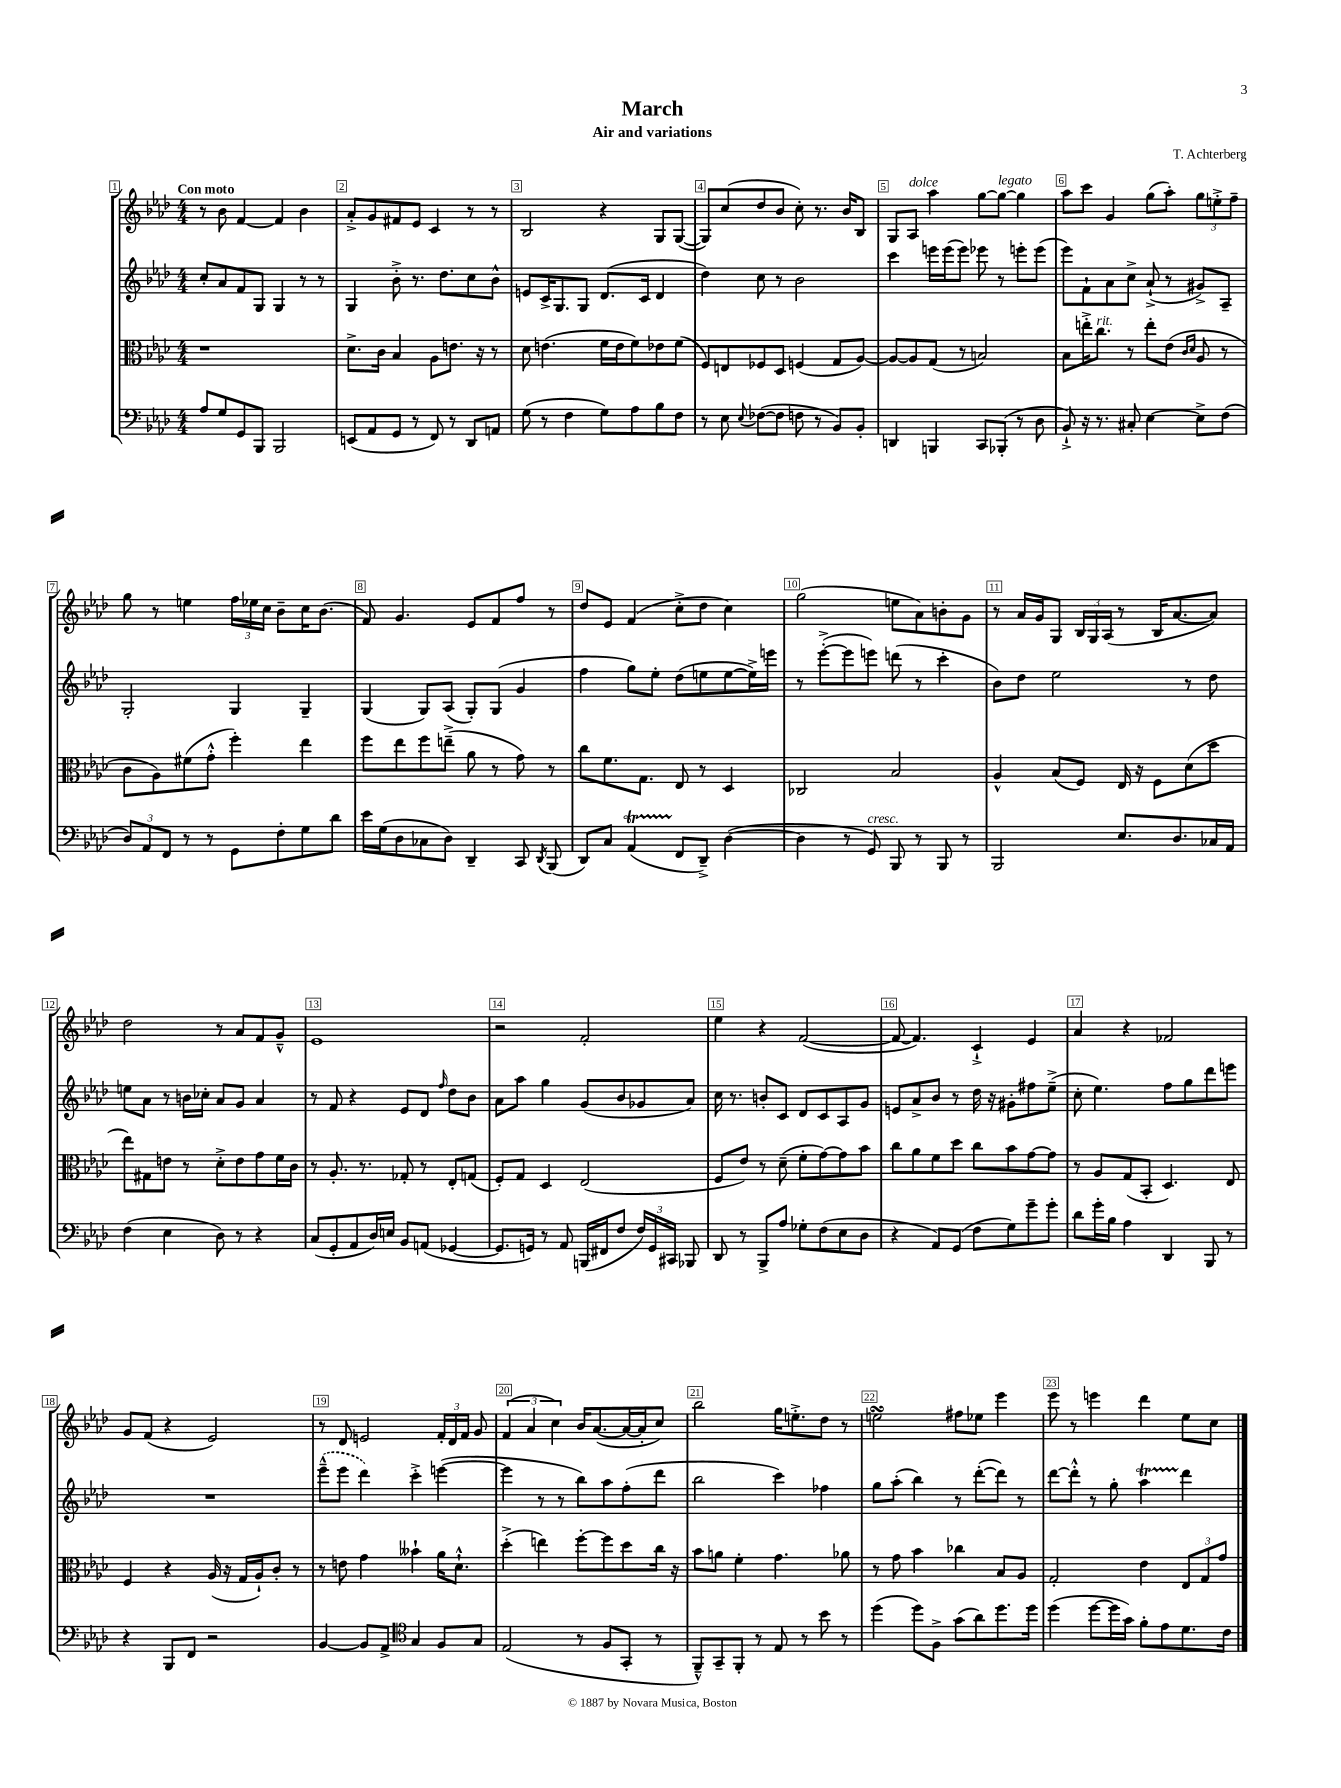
\header { title = "March" composer = "T. Achterberg" subtitle = "Air and variations" }
<<
\new StaffGroup <<
\new Staff = "s0" {
    \clef treble \key aes \major \numericTimeSignature \time 4/4 \tempo "Con moto"
    \autoBeamOff r8 bes'8 f'4~ f'4 bes'4 |
    aes'8[-.-> g'8 fis'8 ees'8] c'4 r8 r8 |
    bes2 r4 g8[ g8]~( |
    g8[) c''8( des''8 bes'8] c''8-.) r8. bes'16[ bes8] |
    g8[ aes8]^\markup { \italic "dolce" } aes''4 g''8[~ g''8]~^\markup { \italic "legato" } g''4 |
    aes''8[ c'''8] g'4 g''8[( aes''8]-.) \tuplet 3/2 { g''8[ e''8-.-> f''8]-- } |
    g''8 r8 e''4 \tuplet 3/2 { f''16[ ees''16 c''16] } bes'8[-- c''16 bes'8.]( |
    f'8) g'4. ees'8[ f'8 f''8] r8 |
    des''8[ ees'8] f'4( c''8[-.-> des''8] c''4) |
    g''2( e''8[ aes'8) b'8-. g'8] |
    r8 aes'16[ g'16 g8] \tuplet 3/2 { bes16[ g16 aes16]( } r8 bes16[ aes'8.~ aes'8]) |
    des''2 r8 aes'8[ f'8 g'8]---^ |
    ees'1 |
    r2 f'2-. |
    ees''4 r4 f'2~( |
    f'8~ f'4.) c'4-!-> ees'4 |
    aes'4 r4 fes'2 |
    g'8[ f'8]( r4 ees'2) |
    r8 des'8 e'2 \tuplet 3/2 { f'16[-. des'16 f'16] } g'8 |
    \tuplet 3/2 { f'4( aes'4 c''4) } bes'16[ aes'8.~( aes'16~ aes'16-. c''8]) |
    bes''2 g''16[ e''8.-.-> des''8] r8 |
    e''2\turn fis''8[ ees''8] ees'''4 |
    ees'''8 r8 e'''4 des'''4 ees''8[ c''8] \bar "|." |
}
\new Staff = "s1" {
    \clef treble \key aes \major \numericTimeSignature \time 4/4
    \autoBeamOff c''8[-. aes'8 f'8 g8] g4 r8 r8 |
    g4 bes'8-.-> r8. des''8.[ c''8 bes'8]-^ |
    e'8[ c'16-> g8. g8] des'8.[( c'16] des'4 |
    des''4) c''8 r8 bes'2 |
    c'''4 e'''16[ e'''16( e'''8]) ees'''8 r8 e'''8[-. e'''8]( |
    ees'''8[) f'8-! aes'8 c''8]-> aes'8-!->( r8 gis'8[->) aes8]-- |
    g2-. g4 g4-- |
    g4( g8[) aes8]( g8[-.) g8]( g'4 |
    f''4 g''8[) ees''8]-. des''8[( e''8 e''8~ e''16->) e'''16] |
    r8 ees'''8[~-.->( ees'''8 e'''8]) d'''8( r8 c'''4-. |
    bes'8[) des''8] ees''2 r8 des''8 |
    e''8[ aes'8] r8 b'16[ ces''16]-. aes'8[ g'8] aes'4 |
    r8 f'8 r4 ees'8[ des'8] \grace { f''16 } des''8[ bes'8] |
    aes'8[ aes''8] g''4 g'8[( bes'8 ges'8 aes'8]) |
    c''16 r8. b'8[-. c'8] des'8[ c'8 aes8 g'8] |
    e'8[ aes'8-> bes'8] r8 des''16 r16 gis'8[-. fis''8 ees''8]--->( |
    c''8-. ees''4.) f''8[ g''8 des'''8 e'''8] |
    R1 |
    \once \slurDashed ees'''8[---^( ees'''8] des'''4) c'''4-.-> e'''4~( |
    e'''4 r8 r8 bes''8[) aes''8 f''8-.( des'''8] |
    bes''2 c'''4) fes''4 |
    g''8[ aes''8]-.( bes''4) r8 des'''8[~-.( des'''8]) r8 |
    des'''8[~ des'''8]-.-^ r8 g''8-. aes''4\startTrillSpan des'''4\stopTrillSpan \bar "|." |
}
\new Staff = "s2" {
    \clef alto \key aes \major \numericTimeSignature \time 4/4
    \autoBeamOff r1 |
    des'8.[-> c'16] bes4 aes8[ e'8.] r16 r8 |
    des'8 e'4.( f'16[ e'16 f'8) ees'8 f'8]( |
    f8[) e8 fes8 des8] f4( g8[ aes8]~) |
    aes8[~ aes8 g8]( r8 b2) |
    bes8[ e''16-.-> c''8.]^\markup { \italic "rit." } r8 e''8[-. ees'8]( \grace { c'16[ des'16] } aes8 r8 |
    c'8[ aes8) fis'8( g'8]-.-^ f''4-.) ees''4 |
    f''8[ ees''8 f''8 e''8]--->( aes'8 r8 g'8) r8 |
    c''8[ f'8. g8.] ees8 r8 des4 |
    ces2 bes2 |
    aes4-^ bes8[( f8]) ees16 r16 f8[ des'8( des''8] |
    ees''8[) gis8 e'8] r8 des'8[-.-> e'8 g'8 f'16 c'16] |
    r8 aes8.-. r8. ges8-. r8 ees8[-. g8]( |
    f8[-.) g8] des4 ees2( |
    f8[ ees'8]) r8 des'8--( f'8[-. g'8~) g'8 bes'8] |
    c''8[ aes'8 f'8 des''8] c''8[ bes'8 g'8~ g'8] |
    r8 aes8[ g8( bes,8]-. des4.) ees8 |
    f4 r4 aes16( r16 g16[ aes16-!) c'8]-. r8 |
    r8 e'8 g'4 beses'4-! aes'16[ des'8.]-!-^ |
    des''4-.->( e''4) f''8[~-. f''8 des''8 c''16] r16 |
    bes'8[ a'8] f'4-. g'4. aes'8 |
    r8 g'8 bes'4 ces''4 bes8[ aes8] |
    g2-. ees'4 \tuplet 3/2 { ees8[ g8 g'8] } \bar "|." |
}
\new Staff = "s3" {
    \clef bass \key aes \major \numericTimeSignature \time 4/4
    \autoBeamOff aes8[ g8 g,8 bes,,8] bes,,2 |
    e,8[( aes,8 g,8] r8 f,8) r8 des,8[ a,8] |
    g8( r8 f4 g8[) aes8 bes8 f8] |
    r8 ees8 \appoggiatura { ees8 } fes8[~( fes8] f8 r8 bes,8[) bes,8]-. |
    d,4 b,,4 c,8[ bes,,8]-.( r8 des8 |
    bes,8-!->) r16 r8. cis8-. ees4~ ees8[-> f8]( |
    \tuplet 3/2 { des8[) aes,8 f,8] } r8 r8 g,8[ f8-. g8 des'8] |
    ees'16[ g16( des8 ces8 des8]) des,4-- c,8 \acciaccatura { des,8 } bes,,8( |
    des,8[) c8] aes,4\startTrillSpan( f,8[\stopTrillSpan des,8]--->) des4~( |
    des4 r8 g,8^\markup { \italic "cresc." }) bes,,8 r8 bes,,8 r8 |
    bes,,2 ees8.[ des8. ces16 aes,16] |
    f4( ees4 des8) r8 r4 |
    c8[( g,8-. aes,8 des16) e16] bes,8[ a,8]( ges,4~ |
    ges,8.[ g,16]) r8 aes,8 b,,16[( fis,16 f8] \tuplet 3/2 { f16[) g,16 cis,16] } bes,,8 |
    des,8 r8 bes,,8[-> aes8] ges8[-. f8( ees8 des8] |
    r4 aes,8[) g,8]( f8[ g8) g'8-- g'8]-. |
    des'8[ g'16-. bes16] aes4 des,4 bes,,8 r8 |
    r4 bes,,8[ f,8] r2 |
    bes,4~ bes,8[ aes,8]-> \clef tenor g4 f8[ g8] |
    ees2( r8 f8[ g,8]-. r8 |
    f,8[---^) g,8-- f,8]-. r8 ees8 r8 bes'8 r8 |
    des''4( des''8[) f8]-> g'8[( aes'8) des''8. des''16] |
    des''4( des''8[~ des''16 g'16]) f'8[-. ees'8 des'8. c'16] \bar "|." |
}
>>
>>
\layout { \context { \Score \override BarNumber.break-visibility = ##(#f #t #t) barNumberVisibility = #all-bar-numbers-visible \override BarNumber.stencil = #(make-stencil-boxer 0.1 0.3 ly:text-interface::print) } }
